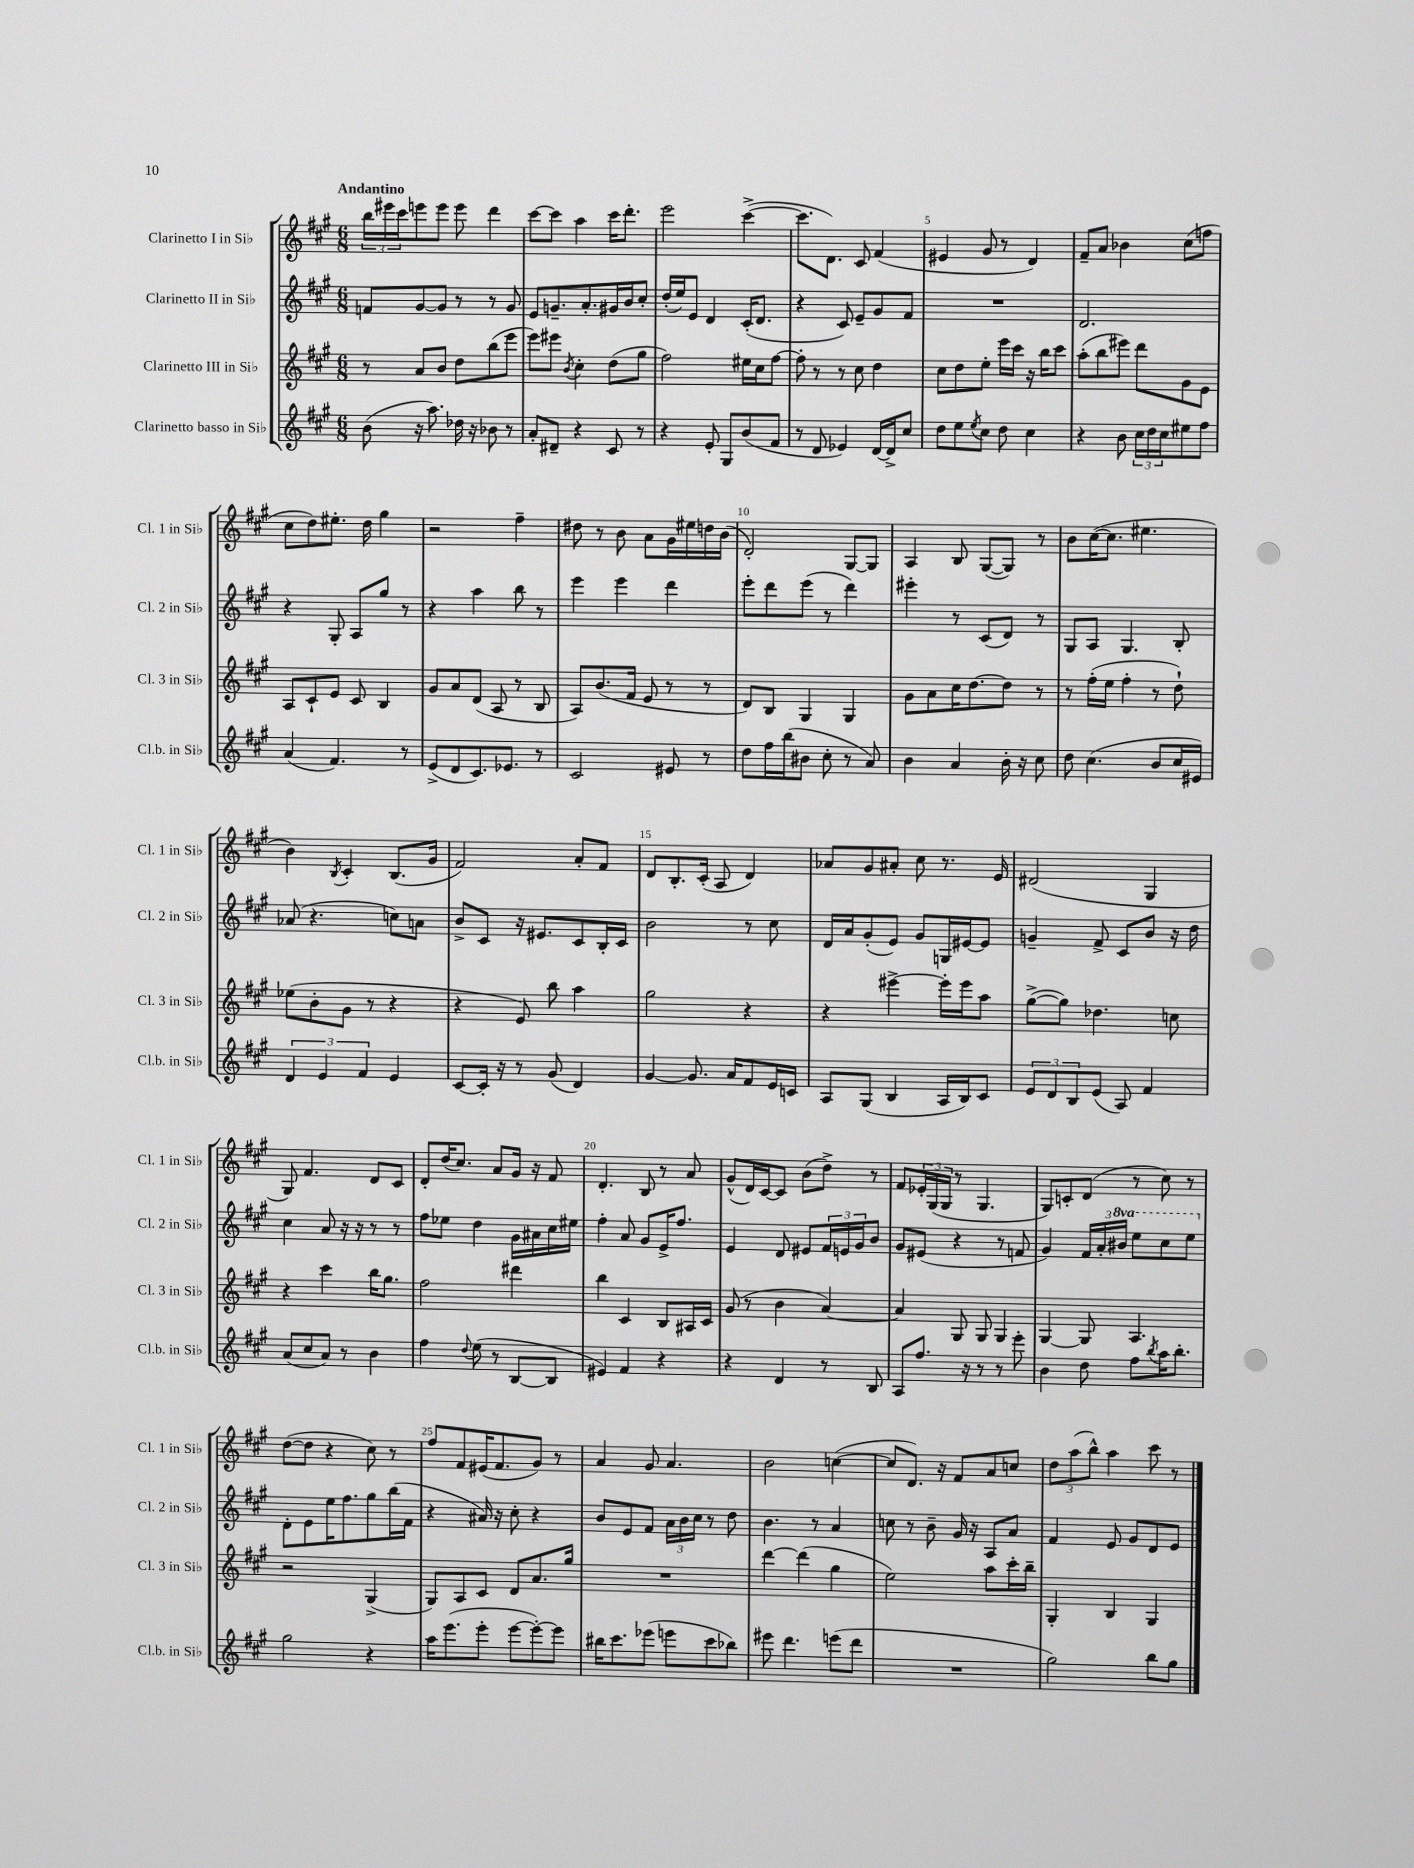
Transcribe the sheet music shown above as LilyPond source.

<<
\new StaffGroup <<
\new Staff = "s0" \with { instrumentName = "Clarinetto I in Sib" shortInstrumentName = "Cl. 1 in Sib" } {
    \clef treble \key a \major \numericTimeSignature \time 6/8 \tempo "Andantino"
    \tuplet 3/2 { b''16 eis'''16 cis'''16 } e'''8 e'''8 e'''8 d'''4 |
    cis'''8~ cis'''8 a''4 cis'''16 d'''8.-. |
    e'''2 cis'''4~->( |
    cis'''8. d'8.) cis'8 fis'4( |
    eis'4 gis'8 r8 d'4) |
    fis'8-- a'8 bes'4 cis''8( f''8 |
    cis''8 d''8) eis''8.-. d''16 gis''4 |
    r2 fis''4-- |
    dis''8 r8 b'8 a'8 gis'16 eis''16 d''16 b'16( |
    d'2-.) gis8~ gis8 |
    a4 b8 gis8~( gis8) r8 |
    b'8 cis''16~( cis''8. eis''4. |
    b'4) \acciaccatura { b8 } cis'4-. b8.( gis'16 |
    fis'2) a'8-. fis'8 |
    d'8 b8.-. cis'16-.( a8 d'4) |
    aes'8 gis'8 ais'8-. cis''8 r8. e'16 |
    dis'2( gis4 |
    gis8) fis'4. d'8 cis'8 |
    d'8-. d''16( cis''8.) a'8 gis'16 r16 fis'8 |
    d'4.-. b8 r8 a'8 |
    gis'8-^( d'16) cis'16~ cis'8 b'8( d''8->) r8 |
    fis'8 \tuplet 3/2 { ees'16-. gis16( gis16 } r8 gis4. |
    gis8) c'8-. d'8( r8 cis''8) r8 |
    d''8~( d''8 r4 cis''8) r8 |
    fis''8 fis'8 eis'16( fis'8. gis'8) r8 |
    a'4 gis'8 a'4. |
    b'2 c''4~( |
    c''8 d'8.) r16 fis'8 a'8 c''8 |
    \tuplet 3/2 { d''8 a''8( b''8-^) } a''4 cis'''8 r8 \bar "|." |
}
\new Staff = "s1" \with { instrumentName = "Clarinetto II in Sib" shortInstrumentName = "Cl. 2 in Sib" } {
    \clef treble \key a \major \numericTimeSignature \time 6/8 \set Staff.ottavationMarkups = #ottavation-simple-ordinals
    f'8 gis'8~ gis'8 r8 r8 gis'8 |
    e'8 g'8.-- a'8.-. gis'16 b'16 cis''8-. |
    d''16-.( e''16) e'8 d'4 cis'16-.( d'8. |
    r4 cis'8) e'8-- gis'8 fis'8 |
    R2. |
    d'2. |
    r4 gis8-. a8 gis''8 r8 |
    r4 a''4 b''8 r8 |
    e'''4 e'''4 d'''4 |
    e'''8-. d'''8 e'''8( r8 d'''4) |
    eis'''4-. r8 cis'8( d'8) r8 |
    gis8 a8 gis4. b8-. |
    aes'8( r4. c''8) a'8 |
    b'8-> cis'8 r16 eis'8. cis'8 b16-. cis'16 |
    b'2 r8 cis''8 |
    d'16 a'16 gis'8-.( e'8) gis'8 g16 eis'16~ eis'8 |
    g'4-- fis'8-> cis'8 b'8 r16 d''16 |
    cis''4 a'8 r16 r16 r8 r8 |
    fis''8 ees''8 d''4 gis'16 ais'16 cis''16 eis''16 |
    fis''4-. a'8 gis'8 e'16-> fis''8. |
    e'4 d'8 eis'8 \tuplet 3/2 { fis'16 e'16 gis'16 } b'8 |
    gis'8 eis'8( r4 r8 f'8 |
    gis'4) \tuplet 3/2 { fis'16 a'16-. \ottava #1 bis''16 } e'''8 cis'''8 e'''8 \ottava #0 |
    d'8-. e'8 e''16 fis''8. gis''8 b''16( fis'16 |
    r4 ais'16) r16 cis''8-. r4 |
    b'8 e'8 fis'8 \tuplet 3/2 { a'16 b'16 cis''16 } r8 d''8 |
    b'4. r8 a'4 |
    c''8 r8 b'8-- gis'16 r16 a8 a'8 |
    fis'4 e'8 gis'8 d'8 e'8 \bar "|." |
}
\new Staff = "s2" \with { instrumentName = "Clarinetto III in Sib" shortInstrumentName = "Cl. 3 in Sib" } {
    \clef treble \key a \major \numericTimeSignature \time 6/8
    r8 a'8 b'8 d''8 b''8( e'''8 |
    e'''8) eis'''8 \acciaccatura { b'8 } cis''4-. d''8( gis''8 |
    fis''2) eis''16 cis''16 fis''8~ |
    fis''8-. r8 r8 cis''8 d''4 |
    cis''8 d''8 e''8-. e'''16 cis'''16 r16 b''16 cis'''8 |
    a''8-.( b''8 eis'''8) d'''8 gis'8 e'8 |
    a8 cis'8-! e'8 cis'8 b4 |
    gis'8 a'8 d'8( a8 r8 b8 |
    a8) b'8.( fis'16 e'8 r8 r8 |
    d'8) b8 gis4 gis4 |
    gis'8 a'8 cis''16 d''8.~ d''8 r8 |
    r8 fis''16-.( e''16 fis''4-. r8 d''8-!) |
    ees''8( b'8-. gis'8 r8 r4 |
    r4 e'8) b''8 a''4 |
    gis''2 r4 |
    r4 eis'''4~-> eis'''16-. eis'''16 a''8 |
    gis''8~->( gis''8) des''4. c''8 |
    r4 cis'''4 b''16 gis''8. |
    fis''2 dis'''4 |
    b''4 cis'4 b8 ais16 cis'16 |
    gis'8( r8 b'4 a'4~) |
    a'4 gis8 gis8 gis4 |
    gis4~ gis8 a4. |
    r2 gis4->( |
    gis8) a8 cis'8 d'8 a'8. gis''16 |
    R2. |
    d'''4~ d'''4( gis''4 |
    e''2) a''8 cis'''16-. b''16-- |
    gis4-. b4 gis4 \bar "|." |
}
\new Staff = "s3" \with { instrumentName = "Clarinetto basso in Sib" shortInstrumentName = "Cl.b. in Sib" } {
    \clef treble \key a \major \numericTimeSignature \time 6/8
    b'8( r16 a''8.) des''16 r16 bes'8 r8 |
    a'8-. dis'8-- r4 cis'8 r8 |
    r4 e'8-. gis8 b'8( fis'8 |
    r8 d'8 ees'4) d'16~ d'16-> cis''8 |
    d''8 e''8 \acciaccatura { e''8 } cis''8 d''8 cis''4 |
    r4 b'8 \tuplet 3/2 { cis''16 d''16 cis''16 } eis''8 fis''8 |
    a'4( fis'4.) r8 |
    e'8->( d'8 cis'8.) ees'8. r8 |
    cis'2 eis'8 r8 |
    d''8 fis''16 b''16( bis'8 cis''8-. r8 a'8) |
    b'4 a'4 b'16-. r16 cis''8 |
    d''8 cis''4.( b'8 cis''16 eis'16) |
    \tuplet 3/2 { d'4 e'4 fis'4 } e'4 |
    cis'8~ cis'16-. r16 r8 gis'8( d'4) |
    gis'4~ gis'8. a'16 fis'8 e'16 c'16 |
    a8 gis8( b4 a16 b16) cis'8 |
    \tuplet 3/2 { e'8 d'8 b8 } e'8( a8) fis'4 |
    a'8( cis''8 a'8) r8 b'4 |
    fis''4 \appoggiatura { d''8 } e''8( r8 b8~ b8 |
    eis'4) fis'4 r4 |
    r4 d'4 r8 b8 |
    a8 fis''8. r16 r8 r8 e'''8-. |
    b'4 d''8 fis''8 \acciaccatura { b''8 } a''16 b''8.-. |
    gis''2 r4 |
    a''16 e'''8.( e'''8-. e'''8~ e'''8~-.) e'''8 |
    bis''16 cis'''8. ees'''8( e'''8 cis'''8 bes''8) |
    eis'''8 d'''4. e'''8( d'''8 |
    R2. |
    gis''2) b''8 gis''8 \bar "|." |
}
>>
>>
\layout { \context { \Score \override BarNumber.break-visibility = ##(#f #t #t) barNumberVisibility = #(every-nth-bar-number-visible 5) } }
